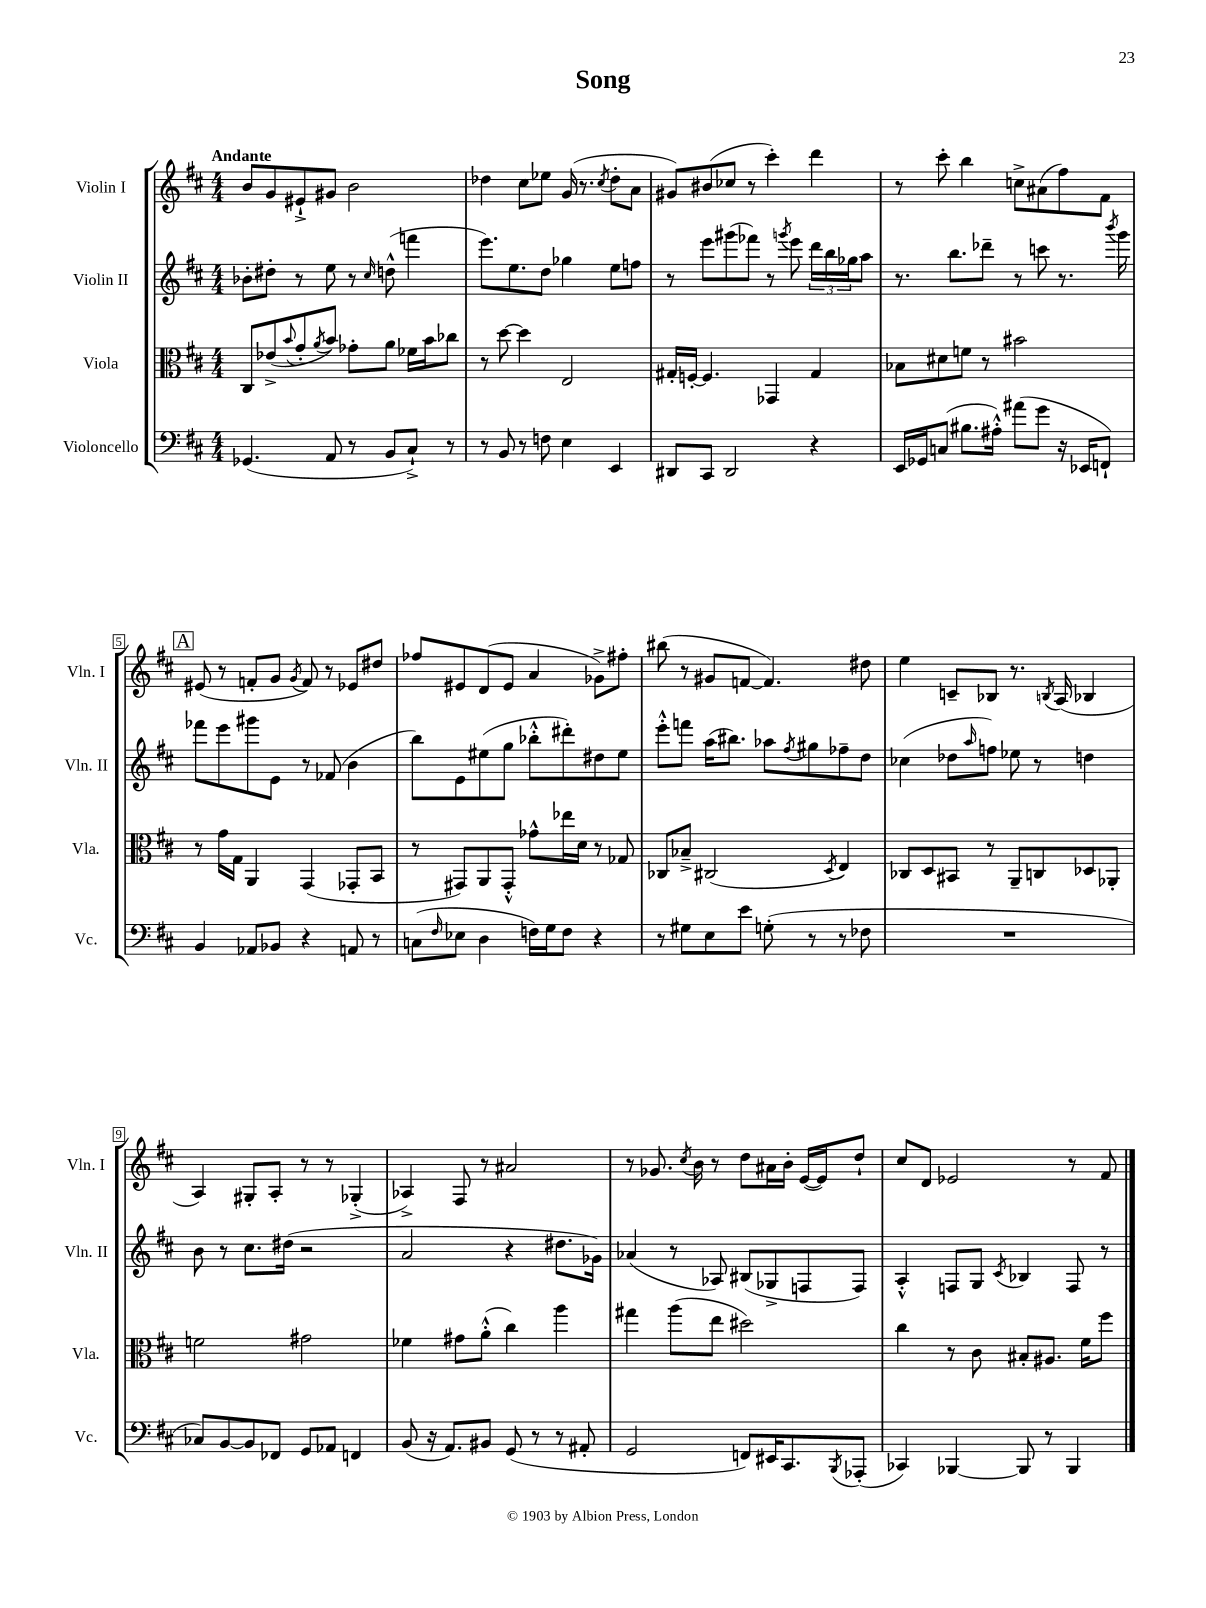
\header { title = "Song" }
<<
\new StaffGroup <<
\new Staff = "s0" \with { instrumentName = "Violin I" shortInstrumentName = "Vln. I" } {
    \clef treble \key d \major \numericTimeSignature \time 4/4 \tempo "Andante"
    b'8 g'8 eis'8-!-> gis'8 b'2 |
    des''4 cis''8 ees''8 g'16( r8. \acciaccatura { cis''8 } des''8-. a'8 |
    gis'8) bis'8( ces''8 r8 cis'''4-.) d'''4 |
    r8 cis'''8-. b''4 c''8-> ais'8( fis''8) fis'8 |
    \mark \markup { \box "A" } eis'8( r8 f'8-. g'8 \acciaccatura { g'8 } f'8) r8 ees'8 dis''8 |
    fes''8 eis'8 d'8( eis'8 a'4 ges'8->) fis''8-. |
    bis''8( r8 gis'8 f'8~ f'4.) dis''8 |
    e''4 c'8-- bes8 r8. \acciaccatura { b8 } a16( bes4 |
    a4) gis8-. a8-. r8 r8 ges4-.->( |
    aes4->) fis8 r8 ais'2 |
    r8 ges'8. \acciaccatura { cis''8 } b'16 r8 d''8 ais'16 b'16-. e'16~( e'16) d''8-! |
    cis''8 d'8 ees'2 r8 fis'8 \bar "|." |
}
\new Staff = "s1" \with { instrumentName = "Violin II" shortInstrumentName = "Vln. II" } {
    \clef treble \key d \major \numericTimeSignature \time 4/4
    bes'8-. dis''8-. r8 e''8 r8 \grace { cis''16 } d''8-^( f'''4 |
    e'''8.) e''8. d''8 ges''4 e''8 f''8 |
    r8 e'''8 gis'''8( fes'''8) r8 \acciaccatura { g'''8 } e'''8 \tuplet 3/2 { d'''16 b''16 ges''16 } a''8 |
    r8. b''8. des'''8-- r8 c'''8 r8. \acciaccatura { b'''8 } g'''16 |
    \mark \markup { \box "A" } fes'''8 e'''8 gis'''8 e'8 r8 fes'8( b'4 |
    b''8) e'8 eis''8( g''8 bes''8-.-^ dis'''8-.) dis''8 eis''8 |
    e'''8-.-^ f'''8 a''16( bis''8.) aes''8 \acciaccatura { fis''8 } gis''8 fes''8-- d''8 |
    ces''4( des''8 \grace { a''16 } f''8) ees''8 r8 d''4 |
    b'8 r8 cis''8. dis''16( r2 |
    a'2 r4 dis''8. ges'16) |
    aes'4( r8 aes8) bis8( ges8-> f8 f8) |
    a4-.-^ f8 g8 \acciaccatura { cis'8 } bes4 f8 r8 \bar "|." |
}
\new Staff = "s2" \with { instrumentName = "Viola" shortInstrumentName = "Vla." } {
    \clef alto \key d \major \numericTimeSignature \time 4/4
    cis8 ees'8->( \appoggiatura { b'8 } g'8-. \acciaccatura { a'8 } b'8) ges'8-. a'8 fes'16 b'16 ces''8 |
    r8 d''8~ d''4 e2 |
    gis16-. f16~-. f4. ges,4 gis4 |
    bes8 dis'8 f'8 r8 bis'2 |
    \mark \markup { \box "A" } r8 g'16 g16 a,4 g,4( ges,8-. b,8 |
    r8 gis,8) a,8 gis,8-.-^ ges'8-^ ees''16 d'16 r8 ges8 |
    ces8 bes8---> cis2( \acciaccatura { d8 } e4) |
    ces8 d8 bis,8 r8 a,8-- c8 des8 aes,8-. |
    f'2 gis'2 |
    fes'4 gis'8 a'8-.-^( cis''4) a''4 |
    gis''4 a''8( e''8 dis''2) |
    cis''4 r8 cis'8 bis8-. ais8. fis'16 fis''8 \bar "|." |
}
\new Staff = "s3" \with { instrumentName = "Violoncello" shortInstrumentName = "Vc." } {
    \clef bass \key d \major \numericTimeSignature \time 4/4
    ges,4.( a,8 r8 b,8 cis8-!->) r8 |
    r8 b,8 r8 f8 e4 e,4 |
    dis,8 cis,8 dis,2 r4 |
    e,16 ges,16 c8( bis8. ais16-.-^) ais'8( g'8 r16 ees,16 f,8-!) |
    \mark \markup { \box "A" } b,4 aes,8 bes,8 r4 a,8 r8 |
    c8( \grace { fis16 } ees8 d4 f16) g16 f8 r4 |
    r8 gis8 e8 e'8 g8-.( r8 r8 fes8 |
    R1 |
    ces8) b,8~ b,8 fes,8 g,8 aes,8 f,4 |
    b,8( r16 a,8.) bis,8 g,8( r8 r8 ais,8-. |
    g,2 f,8) eis,16 cis,8. \acciaccatura { b,,8 } aes,,8-.( |
    ces,4) bes,,4~ bes,,8 r8 bes,,4 \bar "|." |
}
>>
>>
\layout { \context { \Score \override BarNumber.stencil = #(make-stencil-boxer 0.1 0.3 ly:text-interface::print) } }
